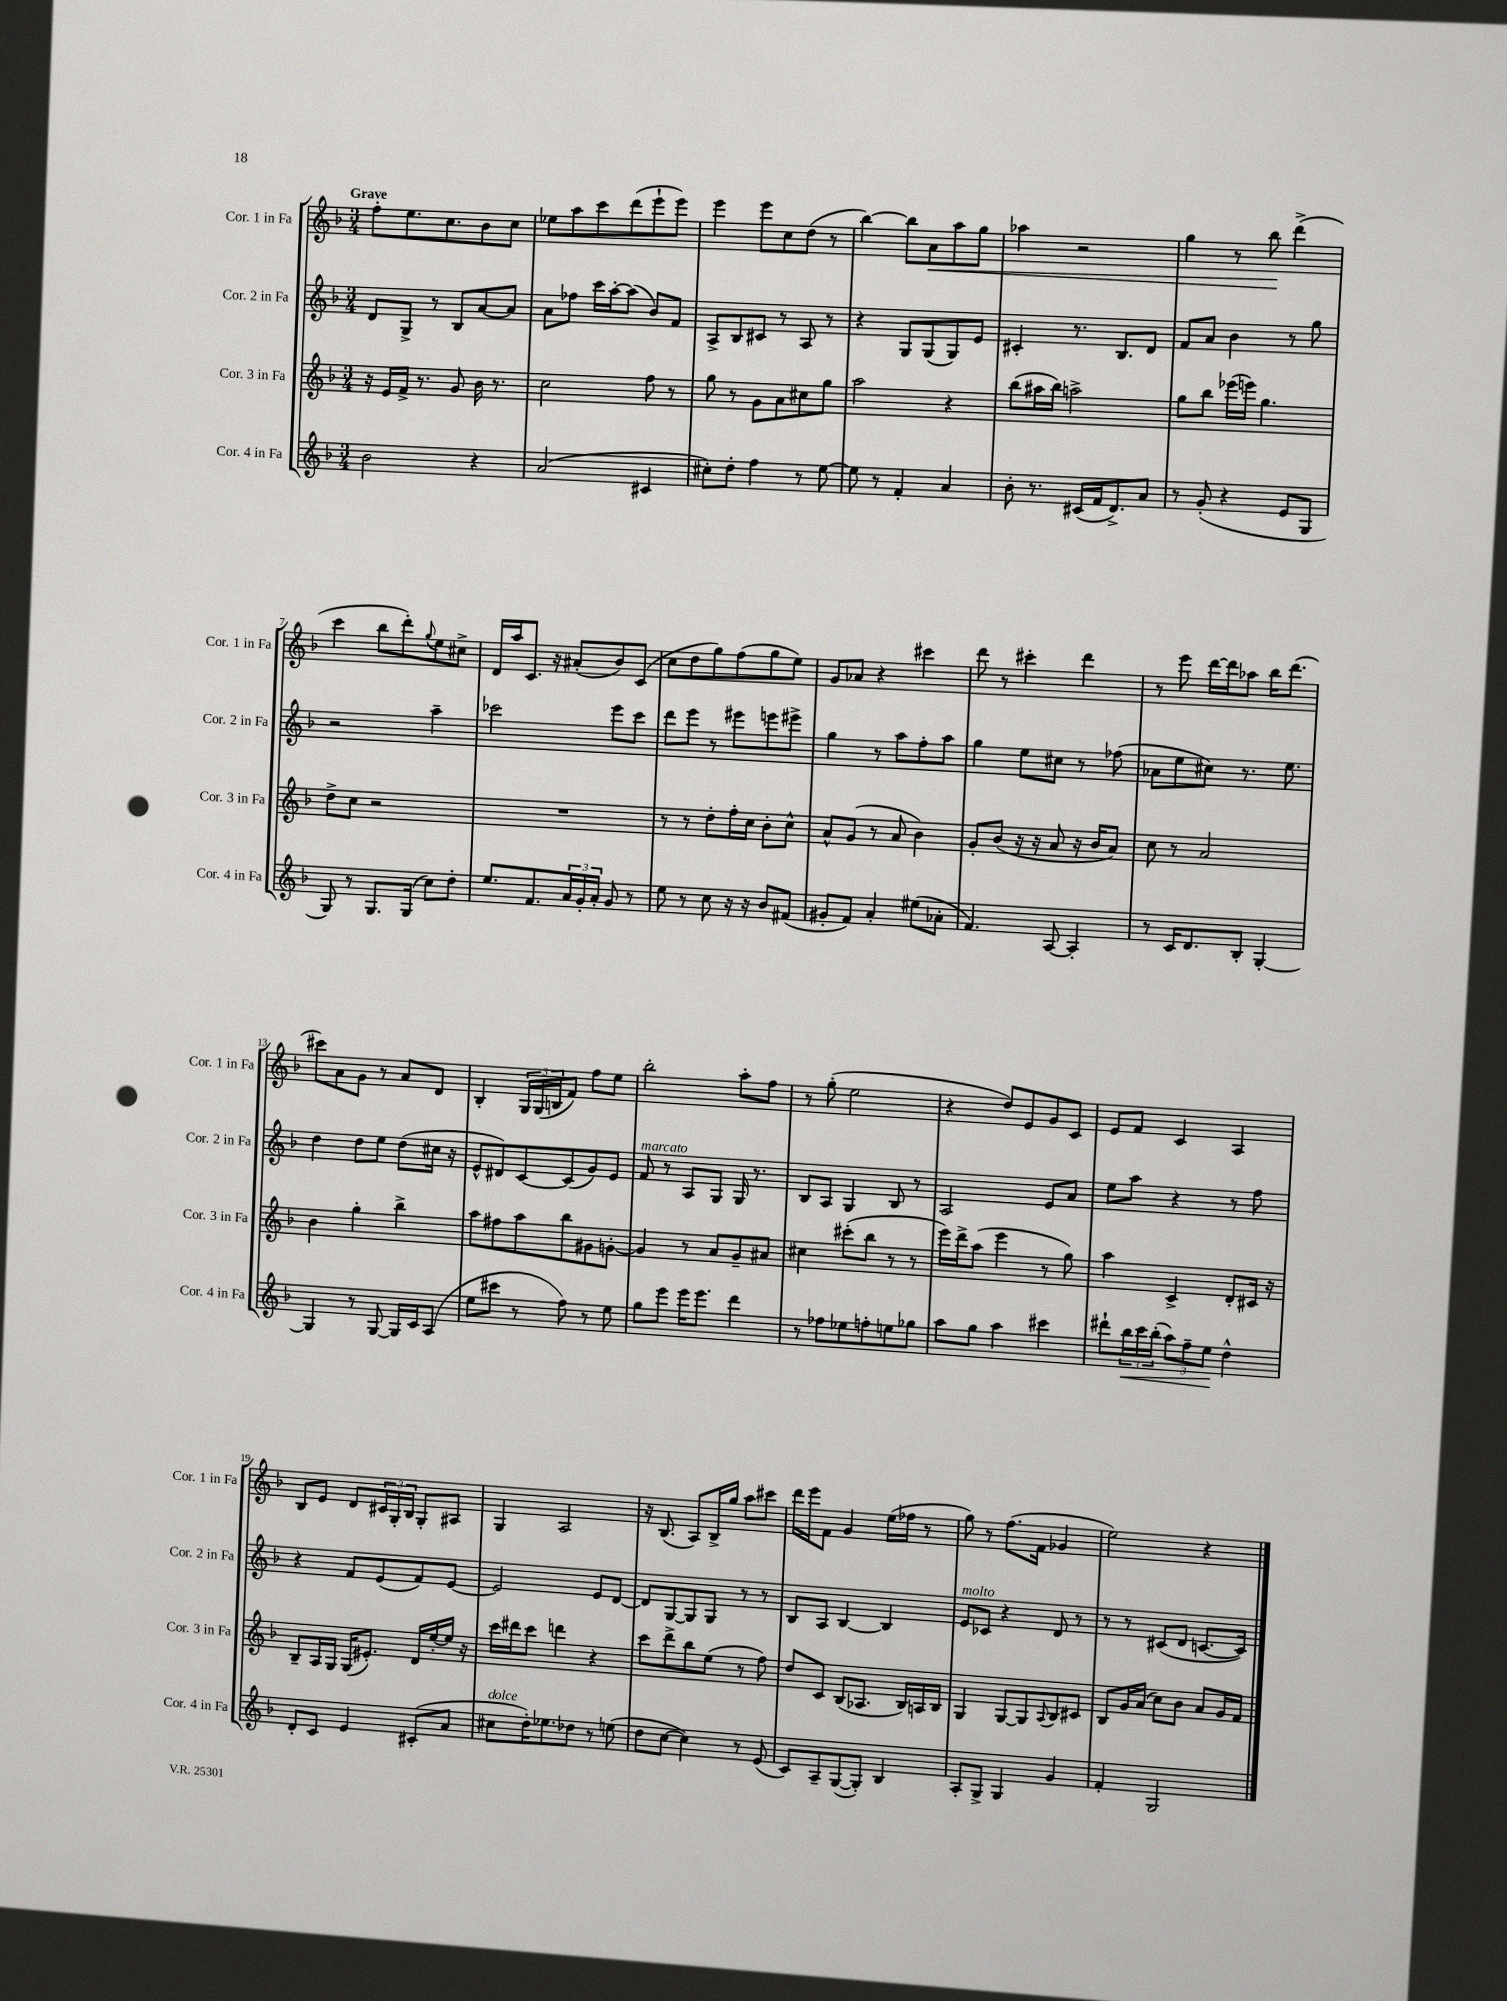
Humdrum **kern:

**kern	**dynam	**kern	**kern	**kern	**dynam
*part4	*part4	*part3	*part2	*part1	*part1
*staff4	*staff4	*staff3	*staff2	*staff1	*staff1
*I"Cor. 4 in Fa	*	*I"Cor. 3 in Fa	*I"Cor. 2 in Fa	*I"Cor. 1 in Fa	*
*I'Cor. 4 in Fa	*	*I'Cor. 3 in Fa	*I'Cor. 2 in Fa	*I'Cor. 1 in Fa	*
*clefG2	*	*clefG2	*clefG2	*clefG2	*
*k[b-]	*	*k[b-]	*k[b-]	*k[b-]	*
*M3/4	*	*M3/4	*M3/4	*M3/4	*
=1	=1	=1	=1	=1	=1
!	!	!	!	!LO:TX:a:B:t=Grave	!
2b-\	.	16r	8d/L	8ff'\L	.
.	.	16e/LL	.	.	.
.	.	16f^/JJ	8G^/J	8.ee\	.
.	.	8.r	.	.	.
.	.	.	8r	.	.
.	.	.	.	8.cc\	.
.	.	8g/	8B-/L	.	.
4r	.	16b-\	[8a/	8b-\	.
.	.	8.r	.	.	.
.	.	.	8a/J]	8cc\J	.
=2	=2	=2	=2	=2	=2
(2a/	.	2cc\	8a\L	8ee-X\L	.
.	.	.	8ff-X\J	8aa\	.
.	.	.	16ccc\LL	8ccc\	.
.	.	.	[16aa'\J	.	.
.	.	.	(8aa\J]	(8ddd\	.
4c#X/	.	8ff\	8b-/L)	8eee`\	.
.	.	8r	8f/J	8eee\J)	.
=3	=3	=3	=3	=3	=3
8cc#X'\L)	.	8gg\	8A^/L	4eee\	.
8dd'\J	.	8r	8B-/	.	.
4ff\	.	8g\L	8c#X/J	8eee\L	.
.	.	8a\	8r	8cc\	.
8r	.	8cc#X\	8A/	(8dd\J	.
[8ee\	.	8gg\J	8r	8r	.
=4	=4	=4	=4	=4	=4
8ee\]	.	2aa\	4r	[4bb-\)	.
8r	.	.	.	.	.
4f'/	.	.	8G/L	8bb-\L]	.
!	!	!	!	!	!LO:HP:b
.	.	.	(8G/	8a\	<
4a/	.	4r	8G/)	8aa\	.
.	.	.	8e/J	8gg\J	.
=5	=5	=5	=5	=5	=5
8b-'\	.	(8bb-\L	4c#X'/	4aa-X\	.
8.r	.	16aa#X\L	.	.	.
.	.	16bb-\JJ)	.	.	.
.	.	2aan^\	8.r	2r	.
(16c#X/LL	.	.	.	.	.
16f/J	.	.	.	.	.
8.d^/)	.	.	8.B-/L	.	.
8a/J	.	.	8d/J	.	.
=6	=6	=6	=6	=6	=6
8r	.	8gg\L	8f/L	4gg\	.
(8g'/	.	8bb-\J	8a/J	.	.
4r	.	(16eee-X\LL	4b-\	8r	.
.	.	16eeen\JJ)	.	.	.
.	.	4.gg\	.	8bb-\	.
8e/L	.	.	8r	(4ddd^\	[
8G/J	.	.	8gg\	.	.
!!LO:LB:g=z
=7	=7	=7	=7	=7	=7
8G/)	.	8dd^\L	2r	4ccc\	.
8r	.	8cc\J	.	.	.
8.G/L	.	2r	.	8bb-\L	.
.	.	.	.	8ddd'\)	.
(16G/Jk	.	.	.	.	.
.	.	.	.	8qqgg/	.
8cc\L)	.	.	4aa~\	8ee\	.
8dd'\J	.	.	.	8cc#X^\J	.
=8	=8	=8	=8	=8	=8
8.ee/L	.	2.r	2ccc-X\	16d/LL	.
.	.	.	.	16aa/J	.
.	.	.	.	8.c/J	.
8.f/	.	.	.	.	.
.	.	.	.	16r	.
24a/L	.	.	.	(8a#X'/L	.
24g'/	.	.	.	.	.
24a'/JJ	.	.	.	.	.
8g/	.	.	8eee\L	8b-/)	.
8r	.	.	8ccc-\J	(8c/J	.
=9	=9	=9	=9	=9	=9
8ee\	.	8r	8ddd\L	8cc\L	.
8r	.	8r	8eee\J	8dd\	.
8cc\	.	8dd'\L	8r	8gg\)	.
16r	.	16ff'\L	8eee#X\L	(8ff\	.
16r	.	16cc\JJ	.	.	.
8b-/L	.	8b-'\L	8eeen\	8gg\	.
(8f#X/J	.	8cc^^\J	8eee#X^\J	8ee\J)	.
=10	=10	=10	=10	=10	=10
8g#X'/L	.	8a^^/L	4gg\	8g/L	.
8f/J)	.	(8g/J	.	8a-X/J	.
4a'/	.	8r	8r	4r	.
.	.	8a/	8aa\L	.	.
(8ee#X\L	.	4b-\)	8ff'\	4ccc#X\	.
8a-X'\J	.	.	8aa\J	.	.
=11	=11	=11	=11	=11	=11
4.f/)	.	8g'/L	4gg\	8ddd\	.
.	.	(8b-/J	.	8r	.
.	.	16r	8ee\L	4ccc#X'\	.
.	.	16r	.	.	.
[8A/	.	8a/	8cc#X\J	.	.
4A'/]	.	16r	8r	4ddd\	.
.	.	16b-/KL	.	.	.
.	.	8a/J)	(8ff-X\	.	.
=12	=12	=12	=12	=12	=12
8r	.	8cc\	8a-X\L	8r	.
16c/KL	.	8r	8ee\	8eee\	.
8.d/	.	.	.	.	.
.	.	2a/	8cc#X\J)	[16ddd\LL	.
.	.	.	.	16ddd\J]	.
8B-'/J	.	.	8.r	8aa-X\J	.
[4G'/	.	.	.	16bb-\KL	.
.	.	.	8.ee\	(8.ddd\J	.
!!LO:LB:g=z
=13	=13	=13	=13	=13	=13
4G/]	.	4b-\	4dd\	8ccc#X\L)	.
.	.	.	.	8a\	.
8r	.	4gg'\	8dd\L	8g\J	.
[8G/	.	.	8ee\J	8r	.
16G/LL]	.	4bb-^\	(8dd\L	8a/L	.
16c/J	.	.	.	.	.
(8A/J	.	.	16cc#X\Jk	8d/J	.
.	.	.	16r	.	.
=14	=14	=14	=14	=14	=14
8ee\L	.	8aa\L	8e^^/L	4B-'/	.
8ccc#X\J	.	8ff#X\	8d#X/)	.	.
8r	.	8aa\	[8c/	24G/LL	.
.	.	.	.	(24G/	.
.	.	.	.	24Bn/J	.
8ff\)	.	8bb-\	(8c/]	8f/J)	.
8r	.	8g#X\	8g/)	8ff\L	.
8ee\	.	[8gn'\J	8e/J	8ee\J	.
=15	=15	=15	=15	=15	=15
!	!	!	!LO:TX:a:i:t=marcato	!	!
8gg\L	.	4g/]	8f/	2bb-'\	.
8eee\J	.	.	8r	.	.
16eee\KL	.	8r	8A/L	.	.
8.eee\J	.	.	.	.	.
.	.	8a/L	8G/J	.	.
4ddd\	.	8g~/	16G/	8aa'\L	.
.	.	.	8.r	.	.
.	.	8a#X/J	.	8ff\J	.
=16	=16	=16	=16	=16	=16
8r	.	4cc#X\	8B-/L	8r	.
8ff-X\L	.	.	8A/J	(8gg'\	.
8ee-X\	.	(8ccc#X'\L	4G/	2ee\	.
8ffn'\	.	8bb-\J	.	.	.
8een\	.	8r	8B-/	.	.
8gg-X\J	.	8r	8r	.	.
=17	=17	=17	=17	=17	=17
8aa\L	.	16eee\LL)	2A/	4r	.
.	.	16ddd^\J	.	.	.
8gg\J	.	(8aa\J	.	.	.
4aa\	.	4eee\	.	8dd/L)	.
.	.	.	.	8e/	.
4ccc#X\	.	8r	8e/L	8g/	.
.	.	8gg\)	8a/J	8c/J	.
=18	=18	=18	=18	=18	=18
8ddd#X`\L	.	4aa\	8ee\L	8e/L	.
!	!LO:HP:b	!	!	!	!
24bb-\L	<	.	8aa\J	8f/J	.
24ccc\	.	.	.	.	.
(24bb-'\JJ	.	.	.	.	.
12aa\L)	.	4c^/	4r	4c/	.
12ff~\	.	.	.	.	.
12ee\J	.	.	.	.	.
4dd^^\	[	8d'/L	8r	4A/	.
.	.	16c#X/Jk	8ff\	.	.
.	.	16r	.	.	.
!!LO:LB:g=z
=19	=19	=19	=19	=19	=19
8d'/L	.	8B-~/L	4r	8B-/L	.
8c/J	.	16A/L	.	8e/J	.
.	.	16G/JJ	.	.	.
4e/	.	(16G/KL	8f/L	8d/L	.
.	.	8.e#X'/J)	.	.	.
.	.	.	(8e/	24c#X/L	.
.	.	.	.	24G'/	.
.	.	.	.	24B-/JJ	.
(8c#X'/L	.	16d/LL	8f/)	8G'/L	.
.	.	[16ee'/	.	.	.
8a/J	.	16ee/JJ]	[8e/J	8A#X/J	.
.	.	16r	.	.	.
=20	=20	=20	=20	=20	=20
!LO:TX:a:i:t=dolce	!	!	!	!	!
8cc#X\L	.	16ccc\LL	2e/]	4G/	.
.	.	16ddd#X\J	.	.	.
16dd'\K)	.	8ccc\J	.	.	.
8.ee-X\	.	.	.	.	.
.	.	4dddn\	.	2A/	.
8dd-X\J	.	.	.	.	.
8r	.	4r	8e/L	.	.
(8een\	.	.	[8d/J	.	.
=21	=21	=21	=21	=21	=21
8dd\L	.	8ccc\L	8d/L]	16r	.
.	.	.	.	(8.B-/	.
[8cc\J	.	8ddd^\	[8G/	.	.
4cc\])	.	8bb-\	8G/]	8A/L)	.
.	.	(8ee\J	8G/J	16B-^/L	.
.	.	.	.	16gg/JJ	.
8r	.	8r	8r	8aa\L	.
(8e/	.	8ff\)	8r	8ccc#X\J	.
=22	=22	=22	=22	=22	=22
8c/L)	.	8dd/L	8B-/L	16ddd\LL	.
.	.	.	.	16eee\J	.
8A~/	.	8c/J	8A/J	8f\J	.
([8G/	.	(8B-/L	[4B-/	4g/	.
8G'/J])	.	8.A-X/J	.	.	.
4B-/	.	.	4B-/]	(16ee\LL	.
.	.	16B-/LL)	.	16ff-X\JJ	.
.	.	16An/	.	8r	.
.	.	16B-/JJ	.	.	.
=23	=23	=23	=23	=23	=23
!	!	!	!LO:TX:a:i:t=molto	!	!
8A'/L	.	4G/	8e/L	8gg\)	.
8G^/J	.	.	8c-X/J	8r	.
4G/	.	[8G/L	4r	(8.ff\L	.
.	.	8G/]	.	.	.
.	.	.	.	16f\Jk	.
.	.	8qqA/	.	.	.
4g/	.	8B-/	8d/	4g-X/	.
.	.	8c#X/J	8r	.	.
=24	=24	=24	=24	=24	=24
4f'/	.	8B-/L	8r	2ee\)	.
.	.	16g/L	8r	.	.
.	.	(16a/JJ	.	.	.
2G/	.	8cc\L)	(8c#X/L	.	.
.	.	8b-\J	8d/J	.	.
.	.	8a/L	[8.cn/L	4r	.
.	.	16g/L	.	.	.
.	.	16f/JJ	16c/Jk])	.	.
==	==	==	==	==	==
*-	*-	*-	*-	*-	*-
